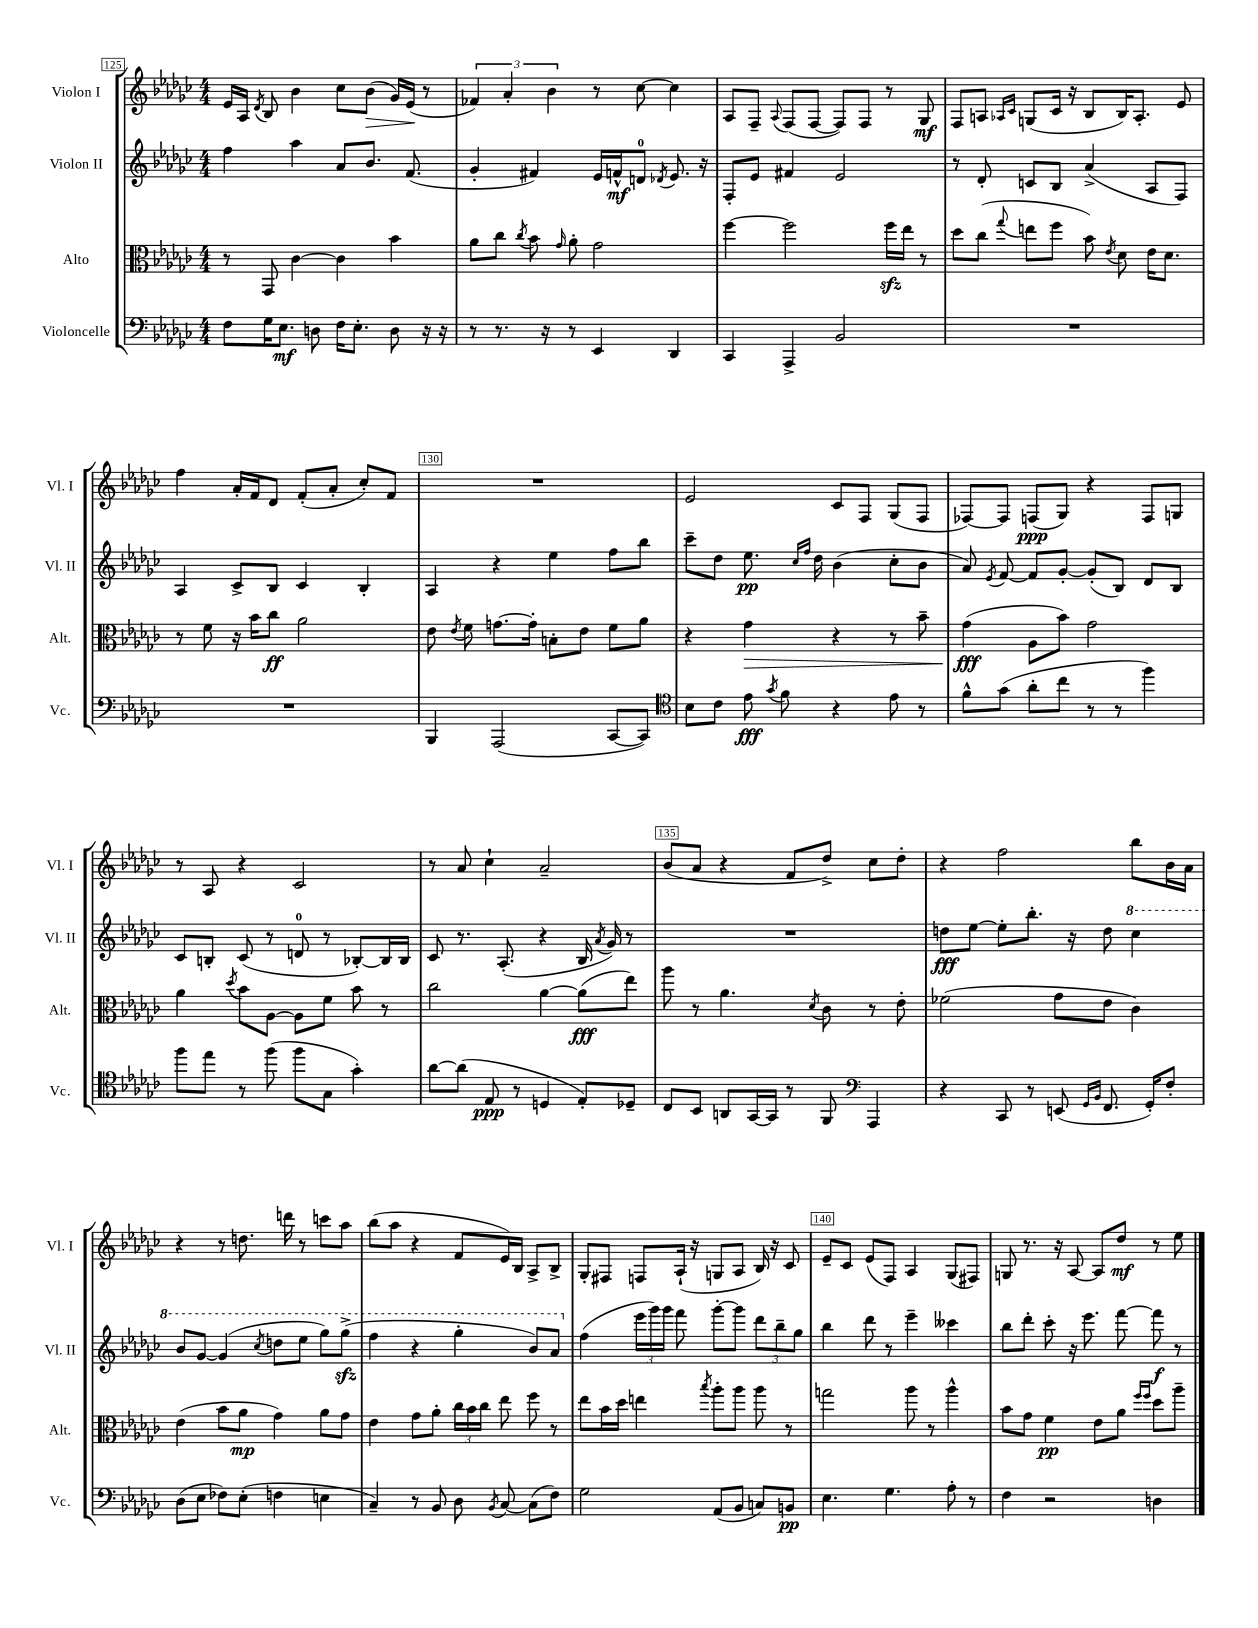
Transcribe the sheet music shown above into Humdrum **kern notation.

**kern	**kern	**kern	**kern
*staff4	*staff3	*staff2	*staff1
*clefF4	*clefC3	*clefG2	*clefG2
*k[b-e-a-d-g-c-]	*k[b-e-a-d-g-c-]	*k[b-e-a-d-g-c-]	*k[b-e-a-d-g-c-]
*M4/4	*M4/4	*M4/4	*M4/4
8F\L	8r	4ff\	16e-/LL
.	.	.	16A-/JJ
.	.	.	8qd-/
16G-\K	8GG-/	.	8B-/
8.E-\J	.	.	.
.	[4c-\	4aa-\	4b-\
8D\	.	.	.
16F\LK	4c-\]	8a-/L	8cc-\L
8.E-'\J	.	.	.
.	.	8.b-/J	(8b-\J
8D\	4b-\	.	16g-/LL)
.	.	(8.f/	(16e-/JJ
16r	.	.	8r
16r	.	.	.
=	=	=	=
8r	8a-\L	4g-'/	6f-/)
8.r	8cc-\J	.	.
.	.	.	6a-'/
.	8qcc-/	.	.
.	8b-\	4f#/)	.
16r	.	.	.
.	.	.	6b-\
.	16qqg-/	.	.
8r	8a-'\	.	.
4EE-/	2g-\	16e-/LL	8r
.	.	16f^^/J	.
.	.	8d/J	[8cc-\
.	.	8qd-/	.
4DD-/	.	8.e-/	4cc-\]
.	.	16r	.
=	=	=	=
4CC-/	[4ff\	8F'/L	8A-/L
.	.	8e-/J	8F~/J
.	.	.	8qqA-/
4AAA-^/	2ff\]	4f#/	(8F/L
.	.	.	[8F/J
2BB-/	.	2e-/	8F/]L)
.	.	.	8F/J
.	16ff\LL	.	8r
.	16ee-\JJ	.	.
.	8r	.	8G-/
=	=	=	=
1r	8dd-\L	8r	8F/L
.	(8cc-\J	8d-'/	8A/J
.	.	.	16qqA-/LL
.	8qqgg-/	.	16qqc-/JJ
.	8ee\L	8c/L	(8G/L
.	8ff\J	8B-/J	16c-/Jk
.	.	.	16r
.	8b-\)	(4a-^/	8B-/L
.	8qe-/	.	.
.	8d-\	.	16B-/K)
.	.	.	8.A-'/J
.	16e-\LK	8A-/L	.
.	8.d-\J	.	.
.	.	8F/J)	8e-/
=	=	=	=
1r	8r	4A-/	4ff\
.	8f\	.	.
.	16r	8c-^/L	16a-'/LL
.	16b-\LK	.	16f/J
.	8cc-\J	8B-/J	8d-/J
.	2a-\	4c-/	(8f'/L
.	.	.	8a-'/J
.	.	4B-'/	8cc-'/L)
.	.	.	8f/J
=	=	=	=
4BBB-/	8e-\	4A-/	1r
.	8qe-/	.	.
.	8f\	.	.
(2AAA-/	[8.g\L	4r	.
.	16g'\]Jk	.	.
.	8B'\L	4ee-\	.
.	8e-\J	.	.
[8CC-/L	8f\L	8ff\L	.
8CC-/]J)	8a-\J	8bb-\J	.
=	=	=	=
*clefC4	*	*	*
8B-\L	4r	8ccc-~\L	2e-/
8c-\J	.	8dd-\J	.
8e-\	4g-\	8.ee-\	.
8qg-/	.	.	.
8f\	.	.	.
.	.	16qqcc-/LL	.
.	.	16qqff/JJ	.
.	.	16dd-\	.
4r	4r	(4b-\	8c-/L
.	.	.	8F/J
8e-\	8r	8cc-'\L	(8G-/L
8r	8b-~\	8b-\J	8F/J
=	=	=	=
8f^^\L	(4g-\	8a-/)	[8F-/L)
.	.	8qe-/	.
(8g-\J	.	[8f/	8F-/]J
8a-'\L	8A-\L	8f/]L	(8F/L
8cc-\J	8b-\J)	[8g-'/J	8G-/J)
8r	2g-\	(8g-'/]L	4r
8r	.	8B-/J)	.
4ff\)	.	8d-/L	8F/L
.	.	8B-/J	8G/J
=	=	=	=
8ff\L	4a-\	8c-/L	8r
8ee-\J	.	8B'/J	8A-/
.	8qdd-/	.	.
8r	8b-\L	(8c-/	4r
(8ff\	[8A-\J	8r	.
8ff\L	8A-\]L	8d/	2c-/
8G-\J	8f\J	8r	.
4g-'\)	8b-\	[8B-'/L)	.
.	8r	16B-/]L	.
.	.	16B-/JJ	.
=	=	=	=
[8a-\L	2cc-\	8c-/	8r
(8a-\]J	.	8.r	8a-/
8E-/	.	.	4cc-`\
.	.	(8.A-'/	.
8r	.	.	.
4D/	[4a-\	4r	2a-~/
8E-'/L)	(8a-\]L	16B-/	.
.	.	8qa-/	.
.	.	16g-/)	.
8D-~/J	8ee-\J)	8r	.
=	=	=	=
8C-/L	8aa-\	1r	(8b-/L
8BB-/J	8r	.	8a-/J
8AA/L	4.a-\	.	4r
[16GG-/L	.	.	.
16GG-/]JJ	.	.	.
8r	.	.	8f/L
.	8qd-/	.	.
8FF/	8c-\	.	8dd-^/J)
*clefF4	*	*	*
4AAA-/	8r	.	8cc-\L
.	8e-'\	.	8dd-'\J
=	=	=	=
4r	(2f-\	8dd\L	4r
.	.	[8ee-\J	.
8CC-/	.	8ee-'\]L	2ff\
8r	.	8.bb-'\J	.
(8EE/	8g-\L	.	.
.	.	16r	.
16qqGG-/LL	.	.	.
16qqBB-/JJ	.	.	.
8.FF/	8e-\J	8dd\	.
.	4c-\)	4ccc-\	8bb-\L
16GG-'/LK)	.	.	.
8F'/J	.	.	16b-\L
.	.	.	16a-\JJ
=	=	=	=
(8D-\L	(4e-\	8bb-/L	4r
8E-\J	.	[8gg-/J	.
8F-\L)	8b-\L	(4gg-/]	8r
(8E-'\J	8a-\J	.	8.dd\
.	.	8qccc-/	.
4F\	4g-\)	8ddd\L	.
.	.	.	16ddd\
.	.	8eee-\J	8r
4E\	8a-\L	8ggg-\L)	8ccc\L
.	8g-\J	(8ggg-^\J	8aa-\J
=	=	=	=
4C-~/)	4e-\	4fff\	(8bb-\L
.	.	.	8aa-\J
8r	8g-\L	4r	4r
8BB-/	8a-'\J	.	.
8D-\	24cc-\LL	4ggg-'\	8f/L
.	24b-\	.	.
.	24cc-\JJ	.	.
8qBB-/	.	.	.
[8C-/	8ee-\	.	16e-/L)
.	.	.	16B-/JJ
(8C-\]L	8ff\	8bb-/L)	8A-^/L
8F\J)	8r	8aa-/J	8B-^/J
=	=	=	=
2G-\	8ee-\L	(4ff\	8G-'/L
.	16b-\L	.	8F#/J
.	16dd-\JJ	.	.
.	4ee\	24eee-\LL	8F/L
.	.	24ggg-\)	.
.	.	24ggg-\JJ	.
.	.	8fff\	(16A-`/Jk
.	.	.	16r
.	8qbb-/	.	.
(8AA-/L	8aa-'\L	[8ggg-'\L	8G/L
8BB-/J	8aa-\J	8ggg-\]J	8A-/J
8C/L)	8aa-\	12ddd-\L	16B-/)
.	.	.	16r
.	.	12bb-~\	.
8BB/J	8r	.	8c-/
.	.	12gg-\J	.
=	=	=	=
4.E-\	2gg\	4bb-\	8e-~/L
.	.	.	8c-/J
.	.	8ddd-\	(8e-/L
4.G-\	.	8r	8F/J)
.	8aa-\	4eee-~\	4A-/
.	8r	.	.
8A-'\	4aa-^^\	4ccc--\	(8G-/L
8r	.	.	8F#/J)
=	=	=	=
4F\	8b-\L	8bb-\L	8G/
.	8g-\J	8ddd-'\J	8.r
2r	4f\	8ccc-'\	.
.	.	.	16r
.	.	16r	[8A-/
.	.	8.eee-\	.
.	8e-\L	.	8A-/]L
.	8a-\J	[8fff\	8dd-/J
.	16qqff/LL	.	.
.	16qqff/JJ	.	.
4D\	8dd-\L	8fff\]	8r
.	8aa-~\J	8r	8ee-\
==	==	==	==
*-	*-	*-	*-
